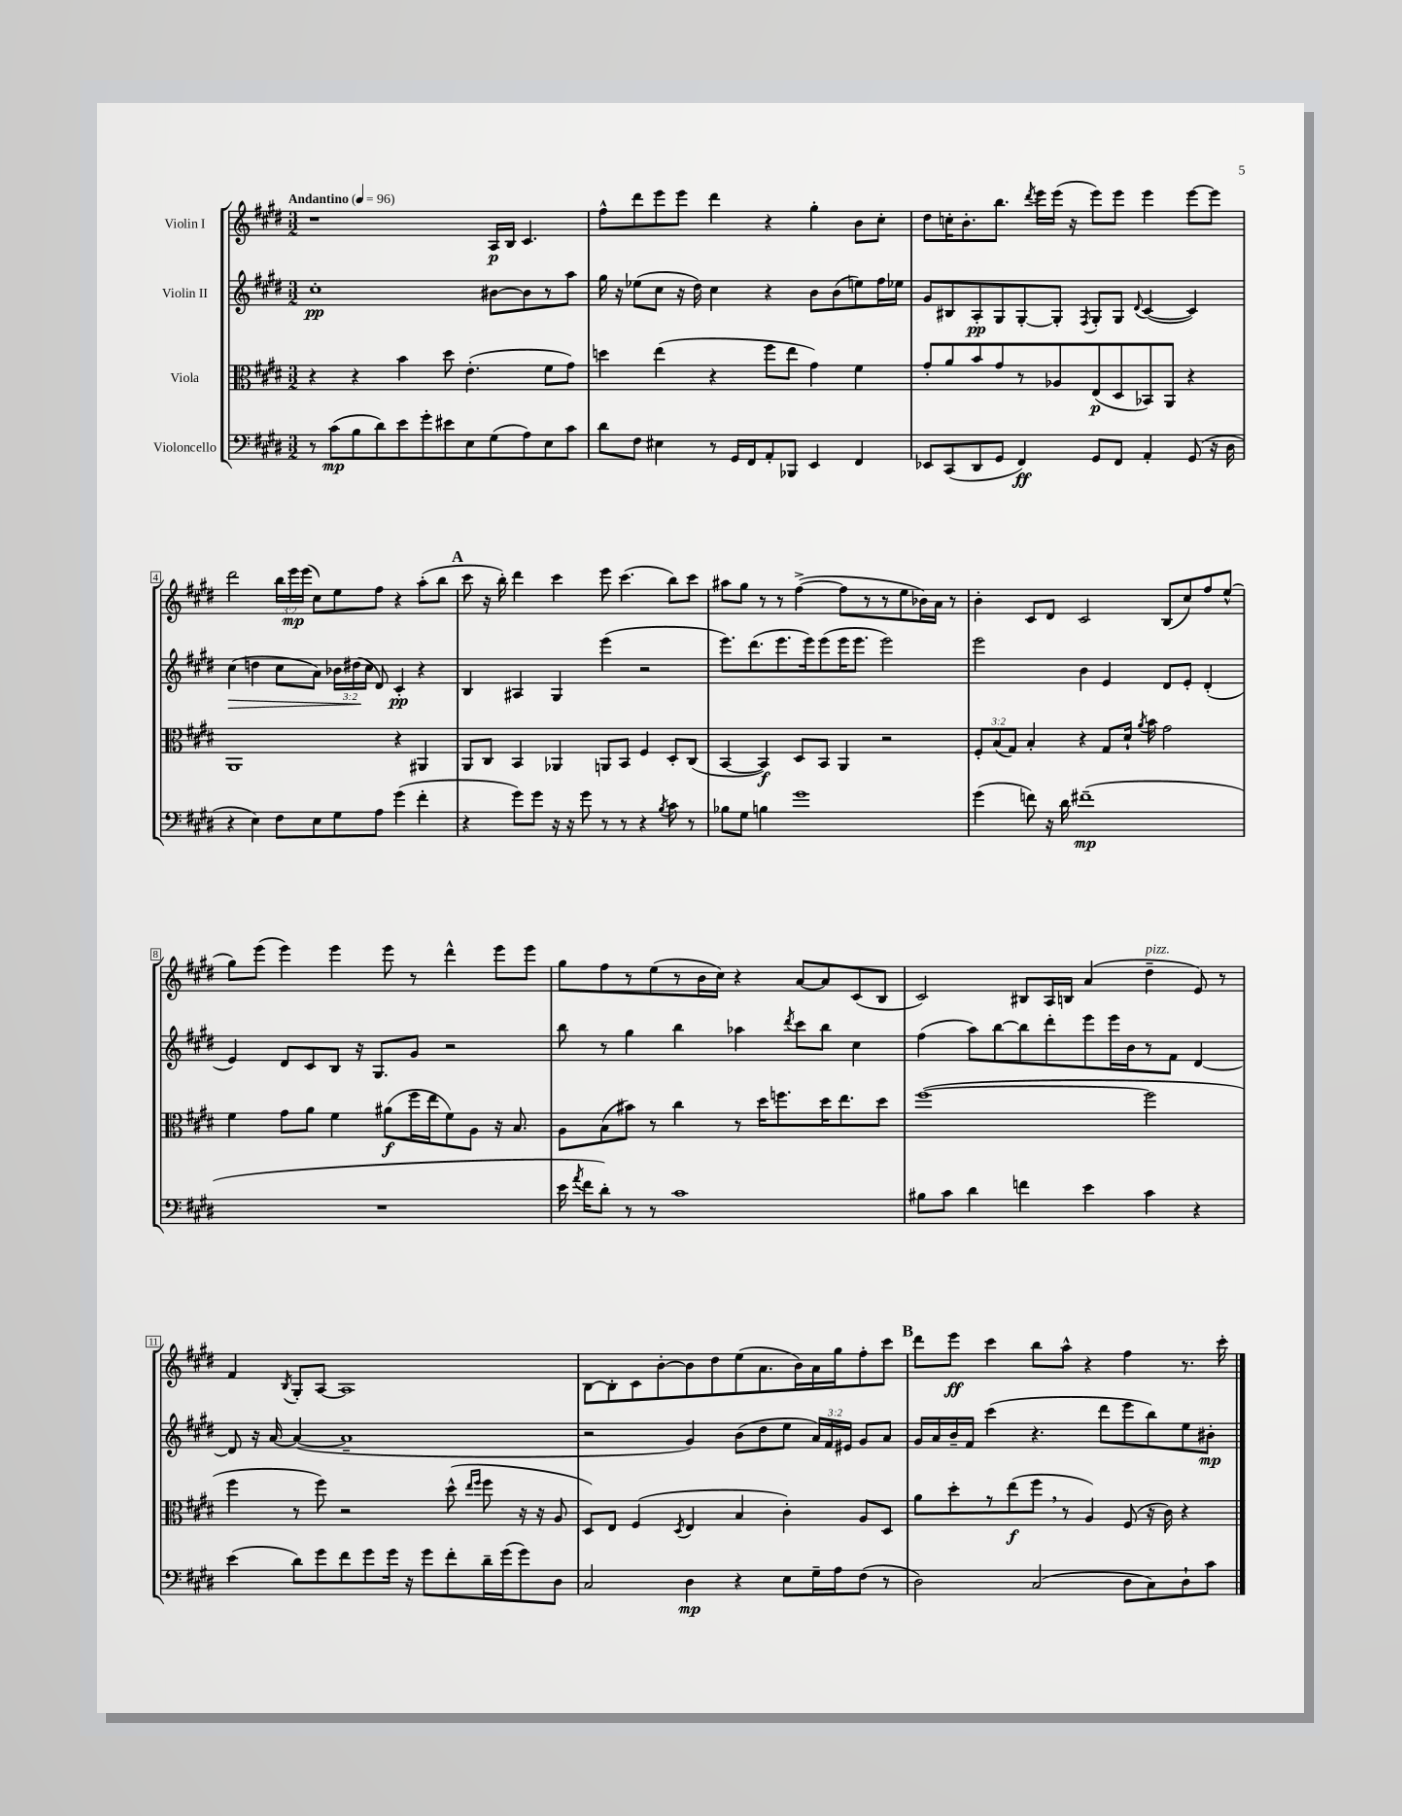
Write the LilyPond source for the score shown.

<<
\new StaffGroup <<
\new Staff = "s0" \with { instrumentName = "Violin I" } {
    \clef treble \key e \major \numericTimeSignature \time 3/2 \override Staff.TupletNumber.text = #tuplet-number::calc-fraction-text \tempo "Andantino" 4 = 96
    \autoBeamOff r1 a16[\p b16] cis'4. |
    fis''8[-^ dis'''8 e'''8 e'''8] dis'''4 r4 gis''4-. b'8[ cis''8]-. |
    dis''8[ c''16-. b'8.-. b''8.] \acciaccatura { dis'''8 } e'''16[ e'''16]( r16 e'''8[) e'''8] e'''4 e'''8[~ e'''8] |
    dis'''2 \tuplet 3/2 { b''16[ e'''16\mp e'''16]( } cis''8[) e''8 fis''8] r4 a''8[-.( b''8] |
    \mark \markup { \bold "A" } cis'''8 r16 b''16-.) dis'''4 cis'''4 e'''8 cis'''4.( b''8[) cis'''8] |
    ais''8[ gis''8] r8 r8 fis''4~->( fis''8[ r8 r8 e''8 bes'16) a'16] r8 |
    b'4-. cis'8[ dis'8] cis'2 b8[( cis''8) fis''8 e''8]-^( |
    gis''8[) e'''8]( e'''4) e'''4 e'''8 r8 dis'''4-^ e'''8[ e'''8] |
    gis''8[ fis''8 r8 e''8( r8 b'16 cis''16]) r4 a'8[~ a'8 cis'8( b8] |
    cis'2) bis8[ a16 b16] a'4( dis''4--^\markup { \italic "pizz." } e'8) r8 |
    fis'4 \acciaccatura { b8 } gis8[-. a8]~ a1 |
    b8[~ b8-. cis'8 b'8~-. b'8 dis''8 e''8( a'8. b'16) a'16 gis''16 fis''8-. cis'''8] |
    \mark \markup { \bold "B" } dis'''8[ e'''8]\ff cis'''4 b''8[ a''8]-^ r4 fis''4 r8. cis'''16-. \bar "|." |
}
\new Staff = "s1" \with { instrumentName = "Violin II" } {
    \clef treble \key e \major \numericTimeSignature \time 3/2 \override Staff.TupletNumber.text = #tuplet-number::calc-fraction-text
    \autoBeamOff cis''1-.\pp bis'8[~ bis'8 r8 a''8] |
    gis''16 r16 ees''8[( cis''8] r16 dis''16) cis''4 r4 b'8[ b'8( e''8) fis''16 ees''16] |
    gis'8[ bis8 a8-.\pp gis8 gis8~-. gis8]-. \acciaccatura { fis8 } gis8[-. gis8] \appoggiatura { dis'8 } cis'4~( cis'4) |
    cis''4\>( d''4 cis''8[ a'8]) \tuplet 3/2 { bes'16[ dis''16\!( cis''16] } dis'8) cis'4-.\pp r4 |
    \mark \markup { \bold "A" } b4 ais4 gis4 e'''4( r2 |
    e'''8.[) dis'''8.( e'''8. e'''16) e'''8( e'''16 e'''8.] e'''2) |
    e'''2 b'4 e'4 dis'8[ e'8]-. dis'4-.( |
    e'4) dis'8[ cis'8 b8] r16 gis8.[ gis'8] r2 |
    b''8 r8 gis''4 b''4 aes''4 \acciaccatura { dis'''8 } cis'''8[ b''8] cis''4 |
    fis''4( a''8[) b''8~ b''8 dis'''8-. e'''8 e'''16 b'16 r8 fis'8] dis'4~ |
    dis'8 r16 a'16~ a'4~( a'1-- |
    r2 gis'4) b'8[( dis''8 e''8] \tuplet 3/2 { a'16[) fis'16 eis'16] } gis'8[ a'8] |
    \mark \markup { \bold "B" } gis'16[ a'16 b'16-- fis'16] cis'''4( r4. dis'''8[ e'''8 b''8) e''8 bis'8]-.\mp \bar "|." |
}
\new Staff = "s2" \with { instrumentName = "Viola" } {
    \clef alto \key e \major \numericTimeSignature \time 3/2 \override Staff.TupletNumber.text = #tuplet-number::calc-fraction-text
    \autoBeamOff r4 r4 b'4 dis''8 e'4.-.( fis'8[ gis'8]) |
    d''4 e''4( r4 fis''8[ e''8] gis'4) fis'4 |
    gis'8[-. a'8 b'8 gis'8 r8 aes8 e8\p( dis8 bes,8) a,8] r4 |
    a,1 r4 ais,4 |
    \mark \markup { \bold "A" } a,8[ cis8] b,4 aes,4 a,8[ b,8] fis4 dis8[-. cis8]( |
    b,4~ b,4\f) dis8[ b,8] a,4 r2 |
    \tuplet 3/2 { fis8[-. b8( gis8]) } b4-. r4 gis8[ dis'16]-! \acciaccatura { a'8 } b'16 gis'2 |
    fis'4 gis'8[ a'8] fis'4 ais'8[\f( fis''16 e''16 fis'8) a8] r16 b8. |
    a8[ b8( bis'8]) r8 cis''4 r8 dis''16[ f''8. dis''16 e''8. dis''8] |
    fis''1~( fis''2 |
    fis''4 r8 fis''8) r2 dis''8-^( \grace { e''16[ fis''16] } fis''8 r16 r16 a8 |
    dis8[) e8] fis4( \acciaccatura { dis8 } e4 b4 cis'4-.) a8[ dis8] |
    \mark \markup { \bold "B" } a'8[ dis''8-. r8 e''8\f( fis''8] \breathe r8 a4) fis8( r16 cis'16) r4 \bar "|." |
}
\new Staff = "s3" \with { instrumentName = "Violoncello" } {
    \clef bass \key e \major \numericTimeSignature \time 3/2
    \autoBeamOff r8 cis'8[\mp( b8 dis'8) e'8 gis'8-. eis'8 e8 gis8( a8) e8 cis'8] |
    dis'8[ fis8] eis4 r8 gis,16[ fis,16 a,8-. bes,,8] e,4 fis,4 |
    ees,8[ cis,8( dis,8 gis,8] fis,4\ff) gis,8[ fis,8] a,4-. gis,8( r16 dis16 |
    r4 e4) fis8[ e8 gis8 a8] gis'4( fis'4-. |
    \mark \markup { \bold "A" } r4 gis'8[) gis'8] r16 r16 gis'8 r8 r8 r4 \acciaccatura { b8 } cis'8 r8 |
    bes8[ gis8] b4 gis'1 |
    gis'4( f'8) r16 dis'16 fis'1--\mp( |
    R1. |
    e'16 \acciaccatura { a'8 } fis'16[ dis'8]-.) r8 r8 cis'1 |
    bis8[ cis'8] dis'4 f'4 e'4 cis'4 r4 |
    e'4( dis'8[) gis'8 fis'8 gis'8 gis'16] r16 gis'8[ fis'8-. dis'16-- gis'16( gis'8) dis8] |
    cis2 dis4\mp r4 e8[ gis16-- a16 fis8]( r8 |
    \mark \markup { \bold "B" } dis2) cis2( dis8[ cis8) dis8-! cis'8] \bar "|." |
}
>>
>>
\layout { \context { \Score \override BarNumber.stencil = #(make-stencil-boxer 0.1 0.3 ly:text-interface::print) } }
